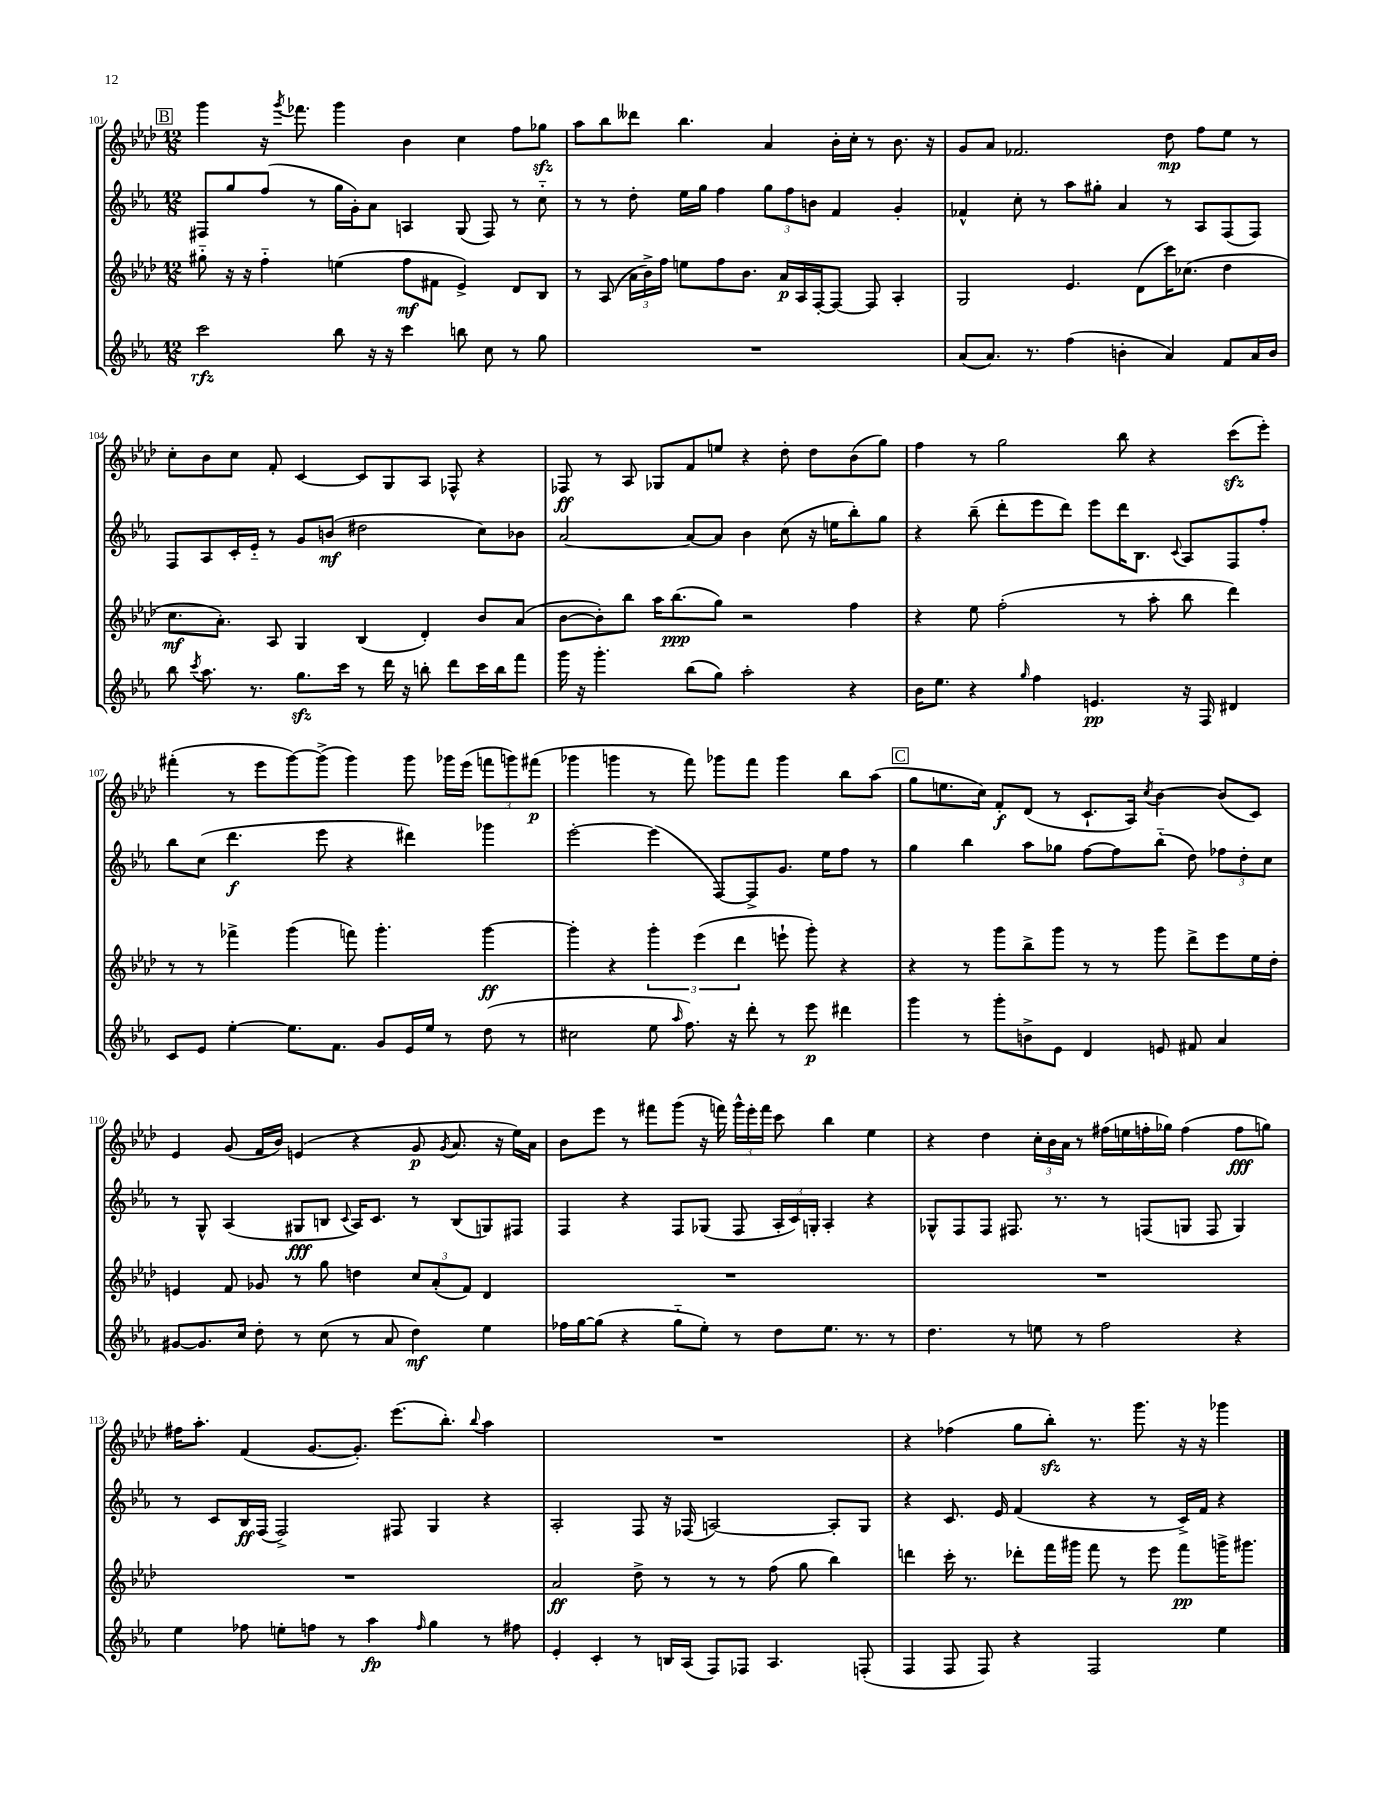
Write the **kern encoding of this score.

**kern	**kern	**kern	**kern
*staff4	*staff3	*staff2	*staff1
*clefG2	*clefG2	*clefG2	*clefG2
*k[b-e-a-]	*k[b-e-a-d-]	*k[b-e-a-]	*k[b-e-a-d-]
*M12/8	*M12/8	*M12/8	*M12/8
2ccc	8gg#'~	8F#	4ggg
.	16r	8gg	.
.	16r	.	.
.	4ff'~	(8ff	16r
.	.	.	8qggg
.	.	.	8.fff-
.	.	8r	.
8bb-	(4ee	16gg	4ggg
.	.	16g')	.
16r	.	8a-	.
16r	.	.	.
4ccc	8ff	4A	4b-
.	8f#	.	.
8bb	4e-^)	(8G	4cc
8cc	.	8F#)	.
8r	8d-	8r	8ff
8gg	8B-	8cc'~	8gg-
=	=	=	=
1.r	8r	8r	8aa-
.	(8A-	8r	8bb-
.	24a-	8dd'	8ddd--
.	24b-^)	.	.
.	24ff	.	.
.	8ee	16ee-	4.bb-
.	.	16gg	.
.	8ff	4ff	.
.	8.b-	.	.
.	.	12gg	4a-
.	16a-	.	.
.	.	12ff	.
.	16A-	.	.
.	.	12b	.
.	[16F'	.	.
.	8F_	4f	16b-'
.	.	.	16cc'
.	8F]	.	8r
.	4A-'	4g'	8.b-
.	.	.	16r
=	=	=	=
(8a-	2G	4f-^^	8g
8.a-)	.	.	8a-
.	.	8cc'	2.f-
8.r	.	.	.
.	.	8r	.
(4ff	4.e-	8aa-	.
.	.	8gg#'	.
4b'	.	4a-	.
.	(8d-	.	.
4a-)	16ccc)	8r	8dd-
.	(8.cc-	.	.
.	.	8A-	8ff
8f	4dd-	(8F	8ee-
16a-	.	8F)	8r
16b	.	.	.
=	=	=	=
8bb-	8.cc	8F	8cc'
8qccc	.	.	.
8.aa-	.	8A-	8b-
.	8.a-')	.	.
.	.	16c'	8cc
8.r	.	16e-'~	.
.	8A-	8r	8f'
8.gg	4G	8g	[4c
.	.	(8b	.
16ccc	.	.	.
8r	(4B-	2dd#	8c]
16ddd	.	.	8G
16r	.	.	.
8bb'	4d-')	.	8A-
8ddd	.	.	8F-^^
16ccc	8b-	8cc)	4r
16bb	.	.	.
8fff	(8a-	8b-	.
=	=	=	=
16ggg	[8b-	[2a-	8F-
16r	.	.	.
4.ggg'	8b-'])	.	8r
.	8bb-	.	8A-
.	16aa-	.	8G-
.	(8.bb-	.	.
(8bb-	.	8a-_	8f
8gg)	8gg)	8a-]	8ee
2aa-'	2r	4b-	4r
.	.	(8cc	8dd-'
.	.	16r	8dd-
.	.	16ee	.
4r	4ff	8bb-')	(8b-
.	.	8gg	8gg)
=	=	=	=
16b-	4r	4r	4ff
8.ee-	.	.	.
4r	8ee-	(8bb-~	8r
.	(2ff'	8ddd'	2gg
16qqgg	.	.	.
4ff	.	8eee-	.
.	.	8ddd)	.
4.e	.	8eee-	.
.	8r	16ddd	8bb-
.	.	8.B-	.
.	8aa-'	.	4r
.	.	8qqc	.
16r	8bb-	8A-	.
16F	.	.	.
4d#	4ddd-)	8F	(8ccc
.	.	8ff'	8eee-')
=	=	=	=
8c	8r	8bb-	(4fff#'
8e-	8r	(8cc	.
[4ee-'	4fff-^	4.ddd	8r
.	.	.	8eee-
8.ee-]	(4ggg	.	[8ggg)
.	.	8eee-	(8ggg^]
8.f	.	.	.
.	8fff)	4r	4ggg)
8g	4.ggg'	.	.
16e-	.	4ddd#)	8ggg
16ee-	.	.	.
8r	.	.	16ggg-
.	.	.	(16eee-
(8dd	[4ggg	4ggg-	12fff
.	.	.	12ggg)
8r	.	.	.
.	.	.	(12fff#
=	=	=	=
2cc#	4ggg']	[2eee-'	4ggg-
.	4r	.	4ggg
8ee-	6ggg'	(4eee-]	8r
16qqaa-	.	.	.
8.ff)	.	.	8fff)
.	(6eee-	.	.
.	.	[8F)	8ggg-
16r	.	.	.
.	6ddd-	.	.
8ddd'	.	8F^]	8fff
8r	8eee`	8.g	4ggg-
8eee-	8ggg')	.	.
.	.	16ee-	.
4ddd#	4r	8ff	8bb-
.	.	8r	(8aa-
=	=	=	=
4ggg	4r	4gg	8gg
.	.	.	8.ee
8r	8r	4bb-	.
.	.	.	16cc)
8ggg'	8ggg	.	8f'
8b^	8bb-^	8aa-	(8d-
8e-	8ggg	8gg-	8r
4d	8r	[8ff	8.c`
.	8r	8ff]	.
.	.	.	16A-)
.	.	.	8qcc
8e	8ggg	(8bb-'~	[4b-
8f#	8ddd-^	8dd)	.
4a-	8eee-	12ff-	(8b-]
.	.	12dd'	.
.	16ee-	.	8c)
.	.	12cc	.
.	16dd-'	.	.
=	=	=	=
[8g#	4e	8r	4e-
8.g#]	.	8G^^	.
.	8f	(4A-	(8g
16cc	.	.	.
8dd'	8g-	.	16f
.	.	.	16b-)
8r	8r	8G#	(4e
(8cc	8gg	8B	.
.	.	8qqc	.
8r	4dd	16A-)	4r
.	.	8.c	.
8a-	.	.	.
4dd)	12cc	8r	8g
.	(12a-'	.	.
.	.	.	8qg
.	.	(8B	8.a-
.	12f)	.	.
4ee-	4d-	8G)	.
.	.	.	16r
.	.	8F#	16ee-)
.	.	.	16a-
=	=	=	=
16ff-	1.r	4F	8b-
[16gg	.	.	.
(8gg]	.	.	8eee-
4r	.	4r	8r
.	.	.	8fff#
8gg'~	.	8F	(8ggg
8ee-')	.	(8G-	16r
.	.	.	16fff)
8r	.	8F	24ggg^^
.	.	.	24eee-'
.	.	.	24fff
8dd	.	24A-'	8ccc
.	.	24c)	.
.	.	24G'	.
8.ee-	.	4A-'	4bb-
8.r	.	.	.
.	.	4r	4ee-
8r	.	.	.
=	=	=	=
4.dd	1.r	8G-^^	4r
.	.	8F	.
.	.	8F	4dd-
8r	.	8.F#	.
8ee	.	.	24cc'
.	.	.	24b-
.	.	8.r	.
.	.	.	24a-
8r	.	.	8r
2ff	.	8r	(16ff#
.	.	.	16ee
.	.	(8F	16ff'
.	.	.	16gg-)
.	.	8G	(4ff
.	.	8F	.
4r	.	4G)	8ff
.	.	.	8gg)
=	=	=	=
4ee-	1.r	8r	16ff#
.	.	.	8.aa-'
.	.	8c	.
8ff-	.	16B-	(4f
.	.	(16F	.
8ee'	.	2F^)	.
8ff	.	.	[8.g
8r	.	.	.
.	.	.	8.g'])
4aa-	.	.	.
.	.	8F#	(8.eee-
16qqff	.	.	.
4gg	.	4G	.
.	.	.	8.bb-')
.	.	.	8qqbb-
8r	.	4r	4aa-
8ff#	.	.	.
=	=	=	=
4e-'	2a-	2A-'	1.r
4c'	.	.	.
8r	8dd-^	8F	.
16B	8r	16r	.
(16A-	.	(16F-	.
8F)	8r	[2A)	.
8F-	8r	.	.
4.A-	(8ff	.	.
.	8gg	.	.
.	4bb-)	8A']	.
(8F'	.	8G	.
=	=	=	=
4F	4ddd	4r	4r
8F	16ccc'	8.c	(4ff-
.	8.r	.	.
8F)	.	.	.
.	.	16e-	.
4r	8ddd-'	(4f	8gg
.	16fff	.	8bb-')
.	16ggg#	.	.
2F	8fff	4r	8.r
.	8r	.	.
.	.	.	8.ggg
.	8eee-	8r	.
.	8fff	16c^)	16r
.	.	16f	16r
4ee-	16ggg^	4r	4ggg-
.	8.ggg#	.	.
==	==	==	==
*-	*-	*-	*-
